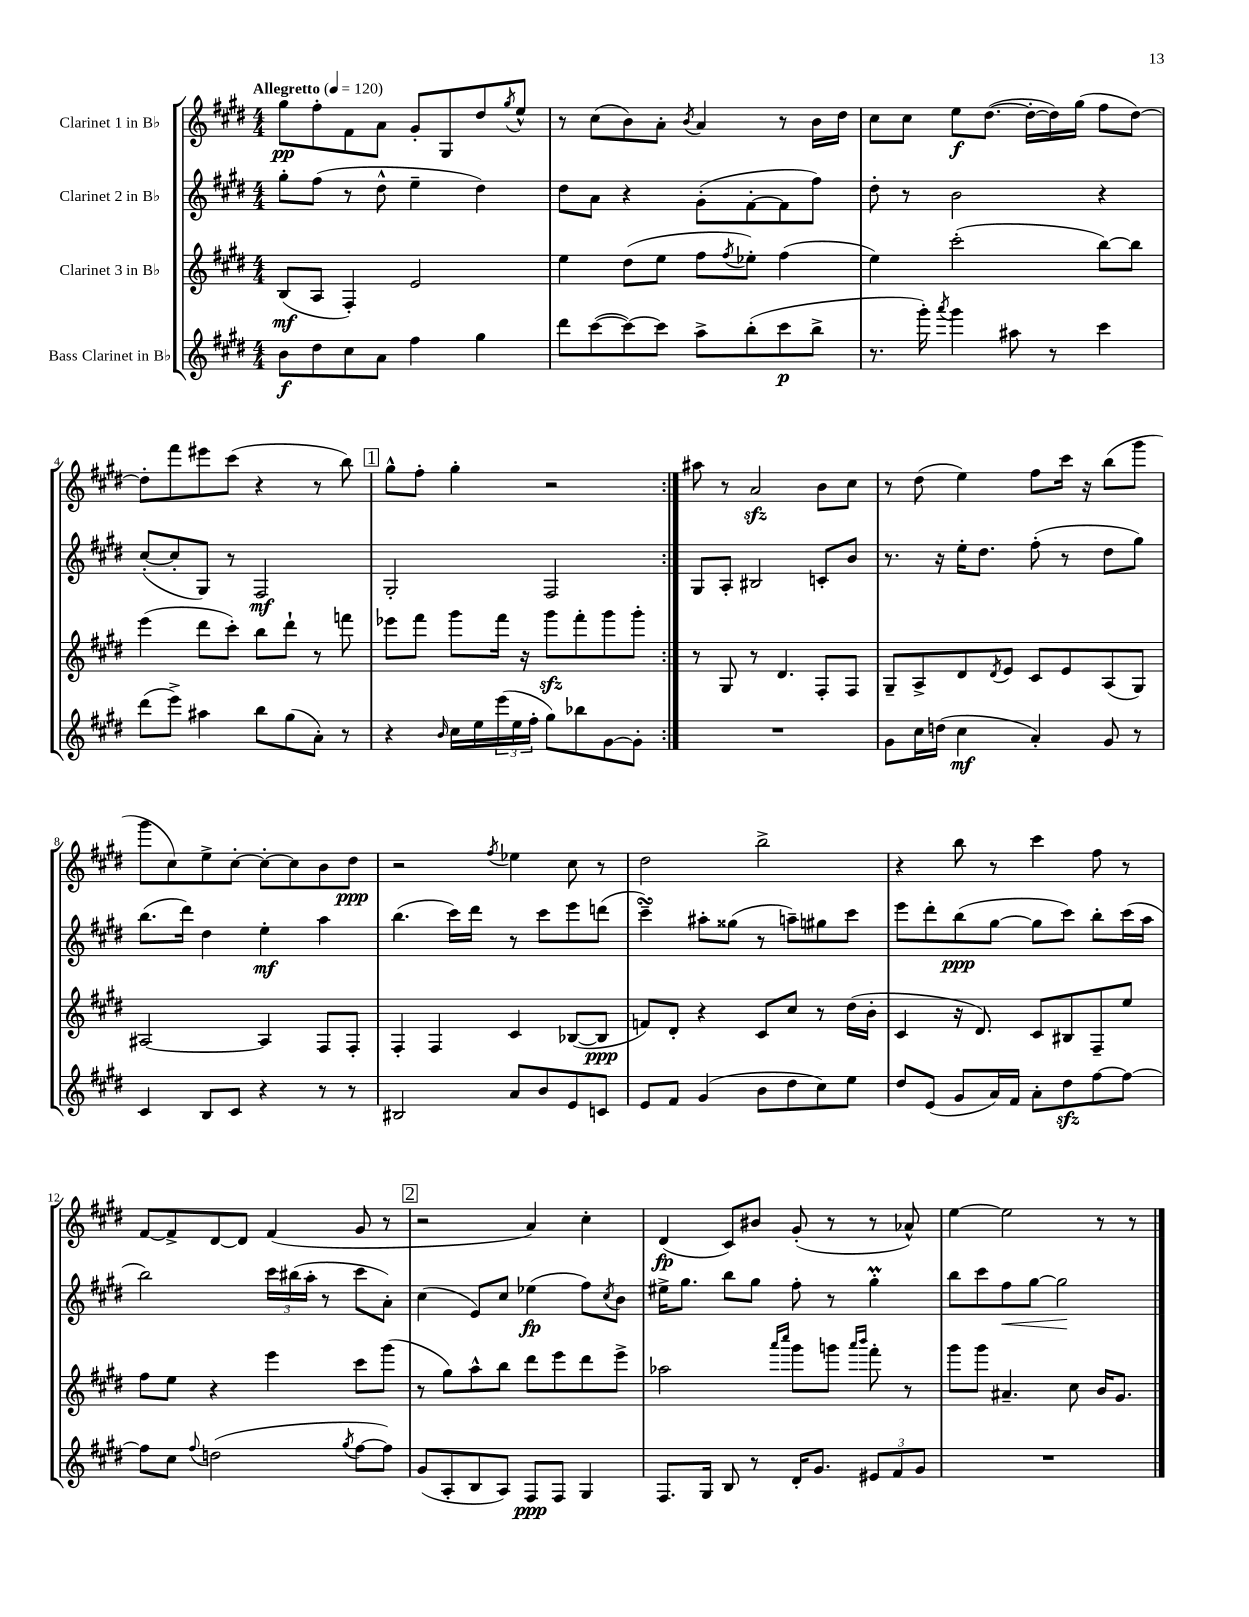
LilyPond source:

<<
\new StaffGroup <<
\new Staff = "s0" \with { instrumentName = "Clarinet 1 in Bb" } {
    \clef treble \key e \major \numericTimeSignature \time 4/4 \tempo "Allegretto" 4 = 120
    \repeat volta 2 { gis''8\pp fis''8-. fis'8 a'8 gis'8-. gis8 dis''8 \acciaccatura { gis''8 } e''8-^ |
    r8 cis''8( b'8) a'8-. \acciaccatura { b'8 } a'4 r8 b'16 dis''16 |
    cis''8 cis''8 e''8\f dis''8.~( dis''16~-. dis''16) gis''16( fis''8 dis''8~) |
    dis''8-. fis'''8 eis'''8 cis'''8( r4 r8 b''8) |
    \mark \markup { \box "1" } gis''8-^ fis''8-. gis''4-. r2 | }
    ais''8 r8 a'2\sfz b'8 cis''8 |
    r8 dis''8( e''4) fis''8 cis'''16 r16 b''8( gis'''8 |
    gis'''8 cis''8) e''8-> cis''8~-. cis''8~-. cis''8 b'8 dis''8\ppp |
    r2 \acciaccatura { fis''8 } ees''4 cis''8 r8 |
    dis''2 b''2-> |
    r4 b''8 r8 cis'''4 fis''8 r8 |
    fis'8~ fis'8-> dis'8~ dis'8 fis'4( gis'8 r8 |
    \mark \markup { \box "2" } r2 a'4) cis''4-. |
    dis'4\fp( cis'8) bis'8 gis'8-.( r8 r8 aes'8-^) |
    e''4~ e''2 r8 r8 \bar "|." |
}
\new Staff = "s1" \with { instrumentName = "Clarinet 2 in Bb" } {
    \clef treble \key e \major \numericTimeSignature \time 4/4
    \repeat volta 2 { gis''8-. fis''8( r8 dis''8-^ e''4-- dis''4) |
    dis''8 a'8 r4 gis'8-.( fis'8~-. fis'8 fis''8) |
    dis''8-. r8 b'2 r4 |
    cis''8~-.( cis''8-. gis8) r8 fis2\mf |
    \mark \markup { \box "1" } gis2-. fis2 | }
    gis8 a8-. bis2 c'8-. b'8 |
    r8. r16 e''16-. dis''8. fis''8-.( r8 dis''8 gis''8) |
    b''8.( dis'''16) dis''4 e''4-.\mf a''4 |
    b''4.( cis'''16) dis'''16 r8 cis'''8 e'''8 d'''8( |
    cis'''4--\turn) ais''8-. gisis''8( r8 a''8--) gis''8 cis'''8 |
    e'''8 dis'''8-. b''8\ppp( gis''8~ gis''8 cis'''8) b''8-. cis'''16( a''16 |
    b''2) \tuplet 3/2 { cis'''16 bis''16( a''16-. } r8 cis'''8 a'8-.) |
    \mark \markup { \box "2" } cis''4( e'8) cis''8 ees''4\fp( fis''8) \acciaccatura { cis''8 } b'8 |
    eis''16-> gis''8. b''8 gis''8 fis''8-. r8 gis''4-.\prall |
    b''8 cis'''8 fis''8\< gis''8~ gis''2\! \bar "|." |
}
\new Staff = "s2" \with { instrumentName = "Clarinet 3 in Bb" } {
    \clef treble \key e \major \numericTimeSignature \time 4/4
    \repeat volta 2 { b8\mf( a8 fis4-.) e'2 |
    e''4 dis''8( e''8 fis''8 \acciaccatura { fis''8 } ees''8-.) fis''4( |
    e''4) cis'''2-.( b''8~) b''8 |
    e'''4( dis'''8 cis'''8-.) b''8 dis'''8-! r8 f'''8 |
    \mark \markup { \box "1" } ees'''8 fis'''8 gis'''8 fis'''16 r16 gis'''8\sfz fis'''8-. gis'''8 gis'''8-. | }
    r8 gis8 r8 dis'4. fis8-. fis8 |
    gis8-- a8-> dis'8 \acciaccatura { dis'8 } e'8 cis'8 e'8 a8( gis8) |
    ais2~ ais4 fis8 fis8-. |
    fis4-. fis4 cis'4 bes8~( bes8\ppp |
    f'8) dis'8-. r4 cis'8 cis''8 r8 dis''16( b'16-. |
    cis'4 r16 dis'8.) cis'8 bis8 fis8-- e''8 |
    fis''8 e''8 r4 e'''4 cis'''8 gis'''8( |
    \mark \markup { \box "2" } r8 gis''8) a''8-^ b''8 dis'''8 e'''8 dis'''8 e'''8-> |
    aes''2 \grace { a'''16 cis''''16 } gis'''8 g'''8 \grace { a'''16 b'''16 } fis'''8-. r8 |
    gis'''8 gis'''8 ais'4.-- cis''8 b'16 gis'8. \bar "|." |
}
\new Staff = "s3" \with { instrumentName = "Bass Clarinet in Bb" } {
    \clef treble \key e \major \numericTimeSignature \time 4/4
    \repeat volta 2 { b'8\f dis''8 cis''8 a'8 fis''4 gis''4 |
    dis'''8 cis'''8~( cis'''8~) cis'''8 a''8-> b''8-.( cis'''8\p b''8-> |
    r8. gis'''16-.) \acciaccatura { a'''8 } gis'''4 ais''8 r8 cis'''4 |
    dis'''8( e'''8->) ais''4 b''8 gis''8( a'8-.) r8 |
    \mark \markup { \box "1" } r4 \grace { b'16 } cis''16 e''16 \tuplet 3/2 { e'''16( e''16 fis''16-. } gis''8) bes''8 gis'8~ gis'8-. | }
    R1 |
    gis'8 cis''16 d''16( cis''4\mf a'4-.) gis'8 r8 |
    cis'4 b8 cis'8 r4 r8 r8 |
    bis2 a'8 b'8 e'8 c'8 |
    e'8 fis'8 gis'4( b'8 dis''8 cis''8) e''8 |
    dis''8 e'8( gis'8 a'16) fis'16 a'8-. dis''8\sfz fis''8~ fis''8~ |
    fis''8 cis''8 \appoggiatura { fis''8 } d''2( \acciaccatura { gis''8 } fis''8~ fis''8) |
    \mark \markup { \box "2" } gis'8( a8-. b8 a8) fis8\ppp fis8 gis4 |
    fis8. gis16 b8 r8 dis'16-. gis'8. \tuplet 3/2 { eis'8 fis'8 gis'8 } |
    R1 \bar "|." |
}
>>
>>
